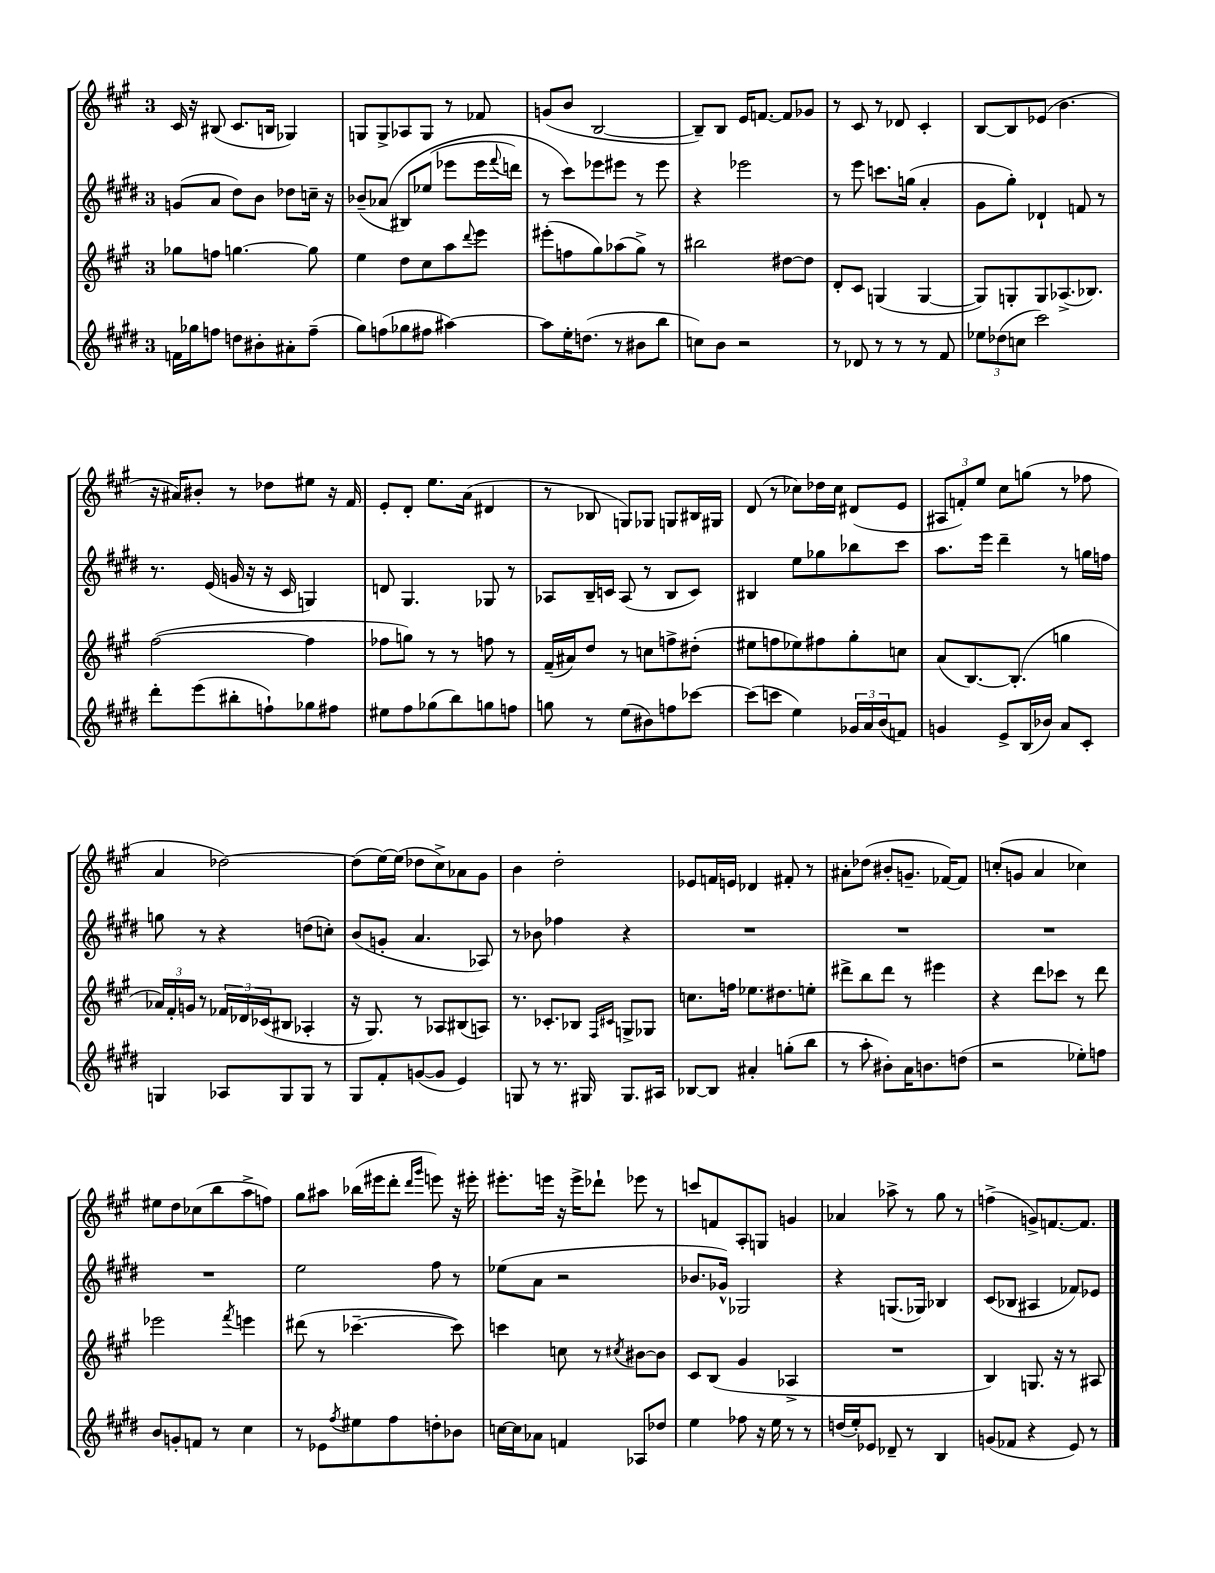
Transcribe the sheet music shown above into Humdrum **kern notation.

**kern	**kern	**kern	**kern
*part4	*part3	*part2	*part1
*staff4	*staff3	*staff2	*staff1
*clefG2	*clefG2	*clefG2	*clefG2
*k[f#c#g#d#]	*k[f#c#g#]	*k[f#c#g#d#]	*k[f#c#g#]
*M3/4	*M3/4	*M3/4	*M3/4
=6	=6	=6	=6
16fn\LL	8gg-X\L	(8gn/L	16c#/
16gg-X\J	.	.	16r
8ffn\J	8ffn\J	8a/J	(8B#X/
8ddn\L	[4.ggn\	8dd#\L)	8.c#/L
8b#X'\	.	8b\J	.
.	.	.	16Bn/Jk
8a#X'\	.	8dd-X\L	4G-X/)
(8ff~\J	8gg\]	16ccn~\Jk	.
.	.	16r	.
=7	=7	=7	=7
8gg#\L)	4ee\	(8b-X~/L	8Gn/L
(8ffn\	.	(8a-X/J	8G^/
8gg-X\	8dd\L	8B#X/L)	8A-X/
8ff#X\J	8cc#\	(8ee-X/J	8G/J
[4aa#X\)	8aa\	8eee-X\L	8r
.	8qqddd/	.	.
.	8eee\J	16eee-\L	8f-X/
.	.	8qqfff#/	.
.	.	16dddn\JJ)	.
=8	=8	=8	=8
8aa#\L]	(8eee#X'\L	8r	(8gn/L
16ee'\K	8ffn\	8ccc#\L)	8b/J
(8.ddn\J	.	.	.
.	8gg#\)	8eee-X\	[2B/
8r	(8aa-X\	8eee#X\J	.
8b#X\L	8gg#^\J)	8r	.
8bb\J	8r	8eee#\	.
=9	=9	=9	=9
8ccn\L)	2bb#X\	4r	8B~/L])
8b\J	.	.	8B/J
2r	.	2eee-X\	16e/KL
.	.	.	[8.fn/J
.	[8dd#X\L	.	8f/L]
.	8dd#\J]	.	8g-X/J
=10	=10	=10	=10
8r	8d'/L	8r	8r
8d-X/	8c#/J	8eee\	8c#/
8r	(4Gn/	8.cccn\L	8r
8r	.	.	8d-X/
.	.	(16ggn\Jk	.
8r	[4G/	4a'/	4c#'/
8f#/	.	.	.
=11	=11	=11	=11
12ee-X\L	8G/L])	8g#\L	[8B/L
(12dd-X\	.	.	.
.	8Gn'/	8gg#'\J)	8B/]
12ccn\J	.	.	.
2ccc#\)	8G/	4d-X`/	(8e-X/J
.	(8.A-X^/	.	4.b\
.	.	8fn/	.
.	8.B-X/J)	.	.
.	.	8r	.
!!LO:LB:g=z
=12	=12	=12	=12
8ddd#'\L	([2ff#\	8.r	16r
.	.	.	16a#X/KL)
(8eee\	.	.	8b#X'/J
.	.	(16e/	.
8bb#X'\	.	16gn/	8r
.	.	16r	.
8ffn`\)	.	16r	8dd-X\L
.	.	16c#/	.
8gg-X\	4ff#\]	4Gn/)	8ee#X\J
8ff#X\J	.	.	16r
.	.	.	16f#/
=13	=13	=13	=13
8ee#X\L	8ff-X\L	8dn/	8e'/L
8ff#\	8ggn\J)	4.G#/	8d'/J
(8gg-X\	8r	.	8.ee\L
8bb\)	8r	.	.
.	.	.	(16a\Jk
8ggn\	8ffn\	8G-X/	4d#X/
8ffn\J	8r	8r	.
=14	=14	=14	=14
8ggn\	(16f#~/LL	8A-X/L	8r
.	16a#X/J)	.	.
8r	8dd/J	16B~/L	8B-X/
.	.	16cn/JJ	.
(8ee\L	8r	(8A-/	8Gn/L)
8b#X\)	8ccn\L	8r	8G-X/J
8ffn\	8ffn^\	8B/L	8Gn/L
[8ccc-X\J	(8dd#X'\J	8c/J)	16B#X/L
.	.	.	16G#X/JJ
=15	=15	=15	=15
(8ccc-\L]	8ee#X\L	4B#X/	(8d/
8cccn\J	8ffn\	.	8r
4ee\)	8ee-X\)	8ee\L	8cc-X\L)
.	8ff#X\	8gg-X\	16dd-X\L
.	.	.	16cc-\JJ
24g-X/LL	8gg#'\	8bb-X\	(8d#X/L
24a/	.	.	.
(24b/J	.	.	.
8fn/J)	8ccn\J	8ccc#\J	8e/J
=16	=16	=16	=16
4gn/	(8a/L	8.aa\L	12A#X/L
.	.	.	12fn'/)
.	[8.B/)	.	.
.	.	.	12ee/J
.	.	16eee\Jk	.
8e^/L	.	4ddd#~\	8cc#\L
.	(8.B'/J]	.	.
(16B/L	.	.	(8ggn\J
16b-X/JJ)	.	.	.
8a/L	4ggn\	8r	8r
8c#'/J	.	16ggn\LL	8ff-X\
.	.	16ffn\JJ	.
!!LO:LB:g=z
=17	=17	=17	=17
4Gn/	24a-X/LL)	8ggn\	4a/
.	24f#'/	.	.
.	24gn/JJ	.	.
.	8r	8r	.
8A-X/L	24f-X/LL	4r	[2dd-X\)
.	24d-X/	.	.
.	(24c-X/J	.	.
8G/	8B#X/J	.	.
8G/J	4A-X'/	(8ddn\L	.
8r	.	8ccn'\J)	.
=18	=18	=18	=18
8G#/L	16r	(8b/L	(8dd-\L]
.	8.G#/)	.	.
8f#'/	.	8gn'/J	[16ee\L)
.	.	.	(16ee\JJ]
([8gn/	8r	4.a/	8dd-X\L
8g/J]	8A-X/L	.	8cc#^\)
4e/)	(8B#X/	.	8a-X\
.	8An/J)	8A-X/)	8g#\J
=19	=19	=19	=19
8Gn/	8.r	8r	4b\
8r	.	8b-X\	.
.	8.c-X'/L	.	.
8.r	.	4ff-X\	2dd'\
.	8B-X/J	.	.
16G#X/	.	.	.
.	16qqF#/LL	.	.
.	16qqc#X/JJ	.	.
8.G#/L	8Gn^/L	4r	.
.	8G-X/J	.	.
16A#X/Jk	.	.	.
=20	=20	=20	=20
[8B-X/L	8.ccn\L	2.r	8e-X/L
8B-/J]	.	.	16fn/L
.	16ffn\Jk	.	16en/JJ
4a#X'/	8.ee-X\L	.	4d-X/
.	8.dd#X\	.	.
(8ggn'\L	.	.	8f#X'/
8bb\J	8een'\J	.	8r
=21	=21	=21	=21
8r	8ddd#X^\L	2.r	8a#X'\L
8aa'\	8bb\	.	(8dd-X\J
8b#X'\L)	8ddd#\J	.	8b#X'/L
16a\K	8r	.	8.gn~/J
8.bn\	.	.	.
.	4eee#X\	.	.
.	.	.	[16f-X/KL)
(8ddn\J	.	.	8f-/J]
=22	=22	=22	=22
2r	4r	2.r	(8ccn'/L
.	.	.	8gn/J
.	8ddd\L	.	4a/
.	8ccc-X\J	.	.
8ee-X'\L)	8r	.	4cc-X\)
8ffn\J	8ddd\	.	.
!!LO:LB:g=z
=23	=23	=23	=23
8b/L	2eee-X\	2.r	8ee#X\L
8gn'/	.	.	8dd\
8fn/J	.	.	(8cc-X\
8r	.	.	8bb\
.	8qfff#/	.	.
4cc#\	4eeen\	.	8aa^\
.	.	.	8ffn\J)
=24	=24	=24	=24
8r	(8ddd#X\	2ee\	8gg#\L
8e-X\L	8r	.	8aa#X\J
8qff#/	.	.	.
8ee#X\	[4.ccc-X~\	.	(16bb-X\LL
.	.	.	16eee#X\J
8ff#\	.	.	8ddd'\J
.	.	.	16qqddd/LL
.	.	.	16qqggg#/JJ
8ddn'\	.	8ff#\	8eeen\)
8b-X\J	8ccc-\])	8r	16r
.	.	.	16eee#X'\
=25	=25	=25	=25
[16ccn\LL	4cccn\	(8ee-X\L	8.eee#X'\L
16cc\J]	.	.	.
8a-X\J	.	8a\J	.
.	.	.	16eeen\Jk
4fn/	8ccn\	2r	16r
.	.	.	16eee^\KL
.	8r	.	8ddd-X`\J
.	8qcc#X/	.	.
8A-X/L	[8b#X\L	.	8eee-X\
8dd-X/J	8b#\J]	.	8r
=26	=26	=26	=26
4ee\	8c#/L	8.b-X/L	8cccn/L
.	(8B/J	.	8fn/
.	.	16g-X^^/Jk)	.
8ff-X\	4g#/	2G-X/	8A'/
16r	.	.	8Gn/J
16ee\	.	.	.
8r	4A-X^/	.	4gn/
8r	.	.	.
=27	=27	=27	=27
(16ddn/LL	2.r	4r	4a-X/
16ee'/J)	.	.	.
8e-X/J	.	.	.
8d-X~/	.	(8.Gn/L	8aa-X^\
8r	.	.	8r
.	.	16G-X/Jk)	.
4B/	.	4B-X/	8gg#\
.	.	.	8r
=28	=28	=28	=28
(8gn/L	4B/)	(8c#/L	(4ffn^\
8f-X/J	.	8B-X/J	.
4r	8.Gn/	4A#X/	8gn^/L)
.	.	.	[8.fn/
.	16r	.	.
8e/)	8r	8f-X/L)	.
.	.	.	8.f/J]
8r	8A#X/	8e-X/J	.
==	==	==	==
*-	*-	*-	*-
